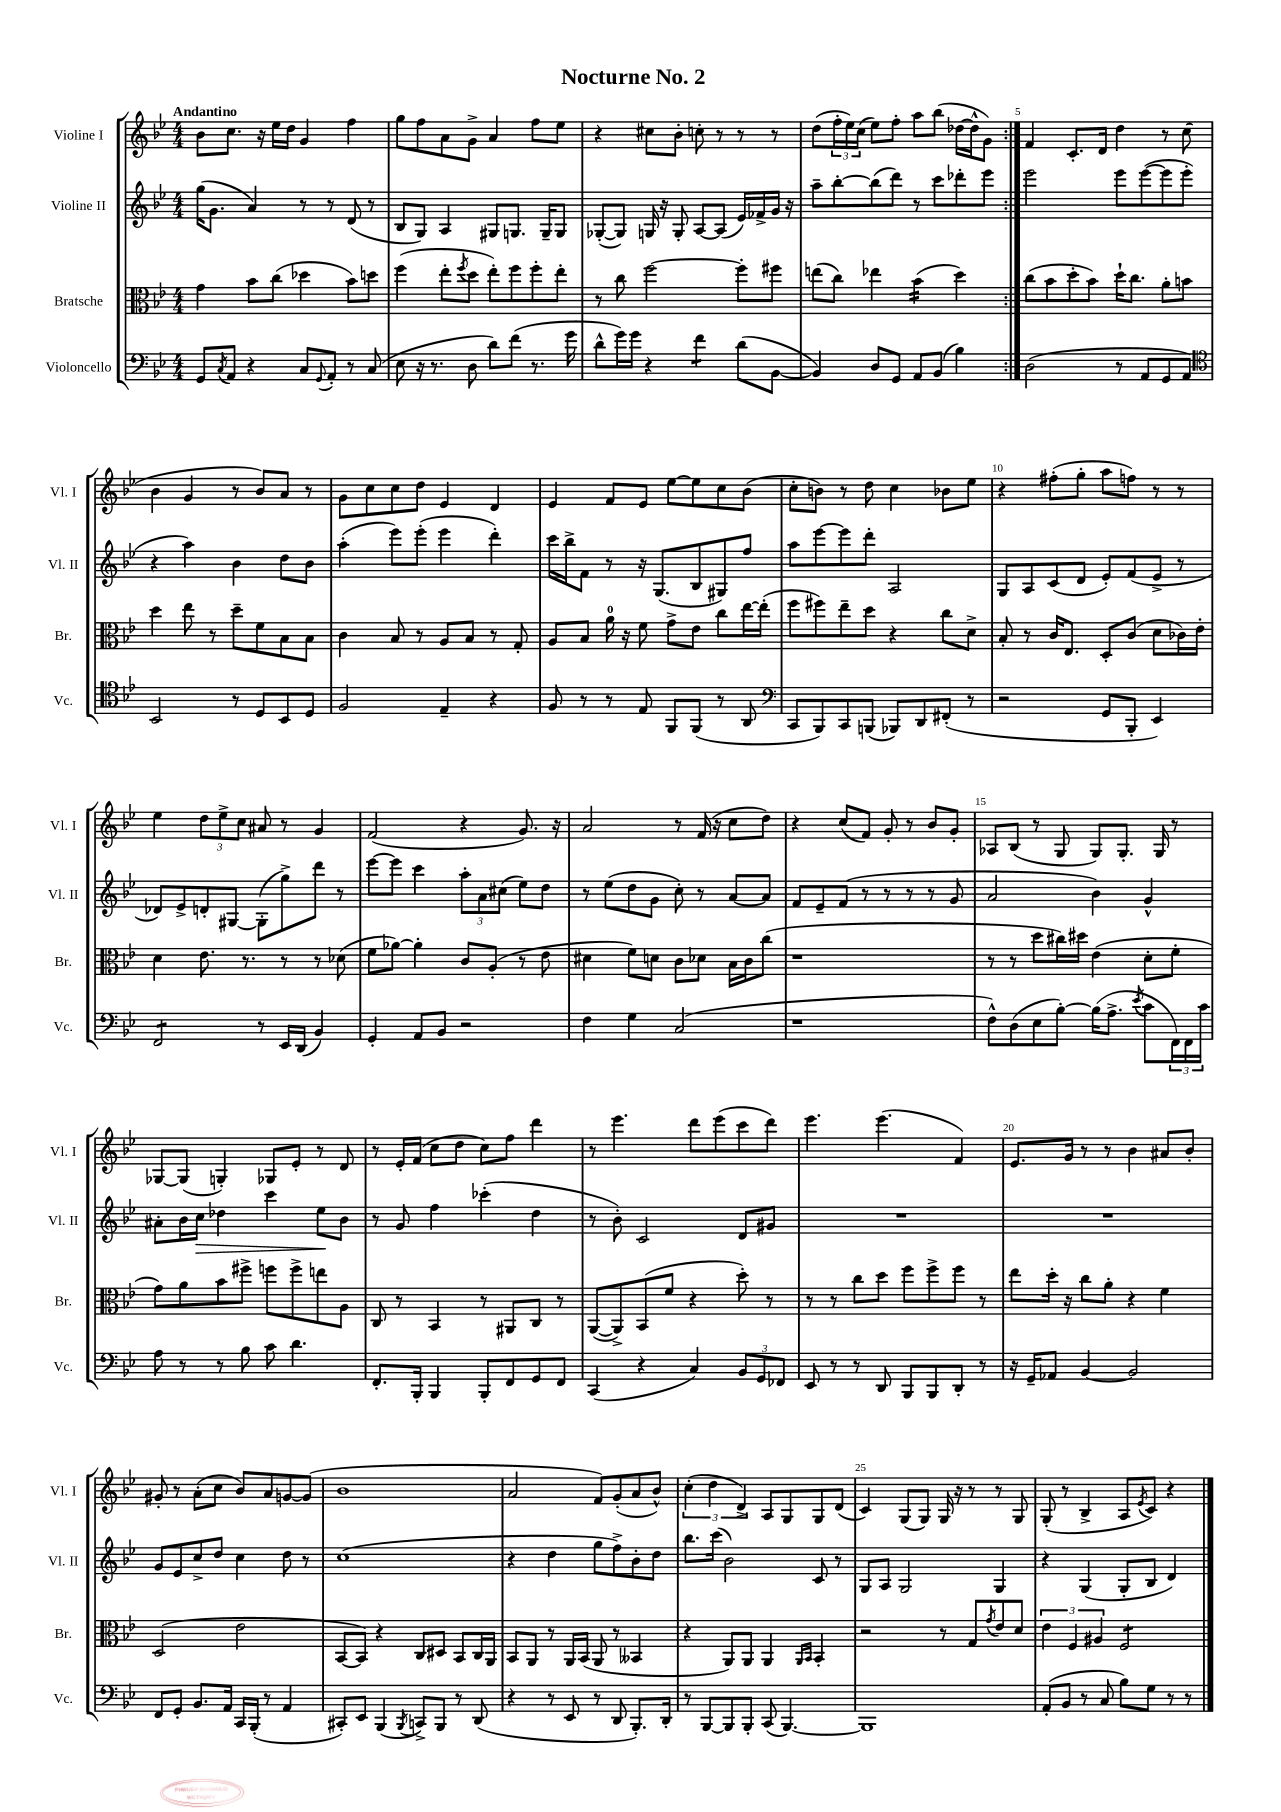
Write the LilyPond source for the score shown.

\header { title = "Nocturne No. 2" }
<<
\new StaffGroup <<
\new Staff = "s0" \with { instrumentName = "Violine I" shortInstrumentName = "Vl. I" } {
    \clef treble \key bes \major \numericTimeSignature \time 4/4 \tempo "Andantino"
    \repeat volta 2 { bes'8 c''8. r16 ees''16 d''16 g'4 f''4 |
    g''8 f''8 a'8 g'8-> a'4 f''8 ees''8 |
    r4 cis''8 bes'8-. c''8-. r8 r8 r8 |
    d''8( \tuplet 3/2 { f''16-. ees''16) c''16( } ees''8) f''8-. a''8 bes''8( des''16~ des''16-^ g'8) | }
    f'4 c'8.-. d'16 d''4 r8 c''8( |
    bes'4 g'4 r8 bes'8) a'8 r8 |
    g'8 c''8 c''8 d''8 ees'4 d'4 |
    ees'4 f'8 ees'8 ees''8~ ees''8 c''8 bes'8( |
    c''8-. b'8) r8 d''8 c''4 bes'8 ees''8 |
    r4 fis''8-.( g''8-. a''8 f''8) r8 r8 |
    ees''4 \tuplet 3/2 { d''8 ees''8-> c''8 } ais'8 r8 g'4 |
    f'2( r4 g'8.) r16 |
    a'2 r8 f'16( r16 c''8 d''8) |
    r4 c''8( f'8) g'8-. r8 bes'8 g'8-. |
    aes8 bes8( r8 g8 g8) g8.-. g16 r8 |
    ges8~ ges8( g4-.) ges8 ees'8-. r8 d'8 |
    r8 ees'16-. f'16( c''8 d''8 c''8) f''8 d'''4 |
    r8 ees'''4. d'''8 ees'''8( c'''8 d'''8) |
    ees'''4. ees'''4.( f'4) |
    ees'8. g'16 r8 r8 bes'4 ais'8 bes'8-. |
    gis'8-. r8 a'8-.( c''8 bes'8) a'8 g'8~ g'8( |
    bes'1 |
    a'2 f'8) g'8-.( a'8 bes'8-^) |
    \tuplet 3/2 { c''4-.( d''4 d'4->) } a8 g8 g8 d'8( |
    c'4) g8( g8) g16 r16 r8 r8 g8 |
    g8-.( r8 bes4-> a8 \acciaccatura { ees'8 } c'8) r4 \bar "|." |
}
\new Staff = "s1" \with { instrumentName = "Violine II" shortInstrumentName = "Vl. II" } {
    \clef treble \key bes \major \numericTimeSignature \time 4/4
    \repeat volta 2 { g''16( g'8. a'4) r8 r8 d'8( r8 |
    bes8 g8) a4 gis8 g8. g16-- g8 |
    ges8~-.( ges8) g16 r16 g8-. a8~ a8( ees'16) fes'16-> g'16 r16 |
    a''8-- bes''8~-. bes''8( d'''8) r8 c'''8 des'''8-. ees'''8 | }
    ees'''2 ees'''8 ees'''8~( ees'''8 ees'''8-. |
    r4 a''4) bes'4 d''8 bes'8 |
    a''4-.( ees'''8) ees'''8-.( ees'''4 d'''4-.) |
    c'''16 bes''16-> f'8 r8 r16 g8.( bes8 gis8) f''8 |
    a''8 ees'''8~ ees'''8 d'''8-. a2 |
    g8 a8 c'8( d'8 ees'8-.) f'8( ees'8-> r8 |
    des'8) ees'8-> d'8-. gis8~ gis8-.( g''8->) d'''8 r8 |
    ees'''8~ ees'''8 c'''4 \tuplet 3/2 { a''8-. a'8 cis''8( } ees''8) d''8 |
    r8 ees''8( d''8 g'8 c''8-.) r8 a'8~ a'8 |
    f'8 ees'8-- f'8( r8 r8 r8 r8 g'8 |
    a'2 bes'4) g'4-^ |
    ais'8-. bes'16 c''16\> des''4 c'''4 ees''8\! bes'8 |
    r8 g'8 f''4 ces'''4-.( d''4 |
    r8 bes'8-.) c'2 d'8 gis'8 |
    R1 |
    R1 |
    g'8 ees'8 c''8-> d''8 c''4 d''8 r8 |
    c''1( |
    r4 d''4 g''8 f''8->) bes'8-. d''8 |
    bes''8. c'''16( bes'2) c'8 r8 |
    g8 a8 g2 g4 |
    r4 g4( g8-. bes8 d'4) \bar "|." |
}
\new Staff = "s2" \with { instrumentName = "Bratsche" shortInstrumentName = "Br." } {
    \clef alto \key bes \major \numericTimeSignature \time 4/4
    \repeat volta 2 { g'4 bes'8 c''8( des''4 bes'8) d''8 |
    f''4( ees''8-. \acciaccatura { f''8 } d''8 ees''8-.) f''8 f''8-. ees''8-. |
    r8 c''8 f''2~ f''8-. fis''8 |
    e''8( c''8) ees''4 bes'4:16( d''4) | }
    c''8( bes'8 d''8-. bes'8) d''16-! c''8. a'8-. b'8 |
    d''4 ees''8 r8 d''8-- f'8 bes8 bes8 |
    c'4 bes8 r8 a8 bes8 r8 g8-. |
    a8 bes8 a'16-0 r16 f'8 g'8-> ees'8 c''8 ees''16~ ees''16-.( |
    f''8 fis''8) ees''8-- d''8 r4 c''8 d'8-> |
    bes8-. r8 c'16 ees8. d8-. c'8( d'8 ces'16) ees'16-. |
    d'4 ees'8. r8. r8 r8 des'8( |
    f'8 aes'8~) aes'4-. c'8 a8-.( r8 ees'8 |
    dis'4 f'8) d'8 c'8 des'8 bes16 c'16 c''8( |
    r1 |
    r8 r8 d''8 cis''16) dis''16 ees'4( d'8-. f'8-. |
    g'8) a'8 bes'8 fis''8-> f''8 f''8-> e''8 a8 |
    c8 r8 bes,4 r8 ais,8 c8 r8 |
    a,8~( a,8->) bes,8( f'8 r4 d''8-.) r8 |
    r8 r8 c''8 d''8 f''8 f''8-> f''8 r8 |
    ees''8 d''16-. r16 c''8 a'8-. r4 f'4 |
    d2( ees'2 |
    bes,8~ bes,8) r4 c8 dis8 bes,8 c16 a,16 |
    bes,8 a,8 r8 a,16 bes,16( a,8 r8 beses,4 |
    r4 a,8) a,8 a,4 \grace { a,16 bes,16 } bes,4-. |
    r2 r8 g8 \acciaccatura { g'8 } ees'8 d'8 |
    \tuplet 3/2 { ees'4 f4 ais4 } f2:8 \bar "|." |
}
\new Staff = "s3" \with { instrumentName = "Violoncello" shortInstrumentName = "Vc." } {
    \clef bass \key bes \major \numericTimeSignature \time 4/4
    \repeat volta 2 { g,8 \acciaccatura { c8 } a,8 r4 c8 \appoggiatura { g,8 } a,8-. r8 c8( |
    ees8 r16 r8. d8 d'8) f'8( r8. g'16 |
    d'8-^ g'16) g'16 r4 f'4:8 d'8( bes,8~ |
    bes,4) d8 g,8 a,8 bes,8( bes4) | }
    d2( r8 a,8 g,8 a,8) |
    \clef tenor bes,2 r8 d8 bes,8 d8 |
    f2 ees4-- r4 |
    f8 r8 r8 ees8 f,8 f,8( r8 a,8 |
    \clef bass c,8 bes,,8) c,8 b,,8( bes,,8) d,8 fis,8-.( r8 |
    r2 g,8 bes,,8-. ees,4) |
    f,2:8 r8 ees,16 d,16( bes,4) |
    g,4-. a,8 bes,8 r2 |
    f4 g4 c2( |
    r1 |
    f8-^) d8( ees8 bes8~-.) bes16( a8.-> \acciaccatura { ees'8 } c'8 \tuplet 3/2 { f,16) f,16 c'16 } |
    a8 r8 r8 bes8 c'8 d'4. |
    f,8.-. bes,,16-. bes,,4 bes,,8-. f,8 g,8 f,8 |
    c,4( r4 c4) \tuplet 3/2 { bes,8 g,8 fes,8 } |
    ees,8 r8 r8 d,8 bes,,8 bes,,8 d,8-. r8 |
    r16 g,16-- aes,8 bes,4~ bes,2 |
    f,8 g,8-. bes,8. a,16 c,16 bes,,16-.( r8 a,4 |
    cis,8-.) ees,8 bes,,4( \acciaccatura { bes,,8 } c,8->) bes,,8 r8 d,8( |
    r4 r8 ees,8 r8 d,8 bes,,8.-.) d,16-. |
    r8 bes,,8~ bes,,8 bes,,8-. c,8( bes,,4.~) |
    bes,,1 |
    a,8-.( bes,8 r8 c8 bes8) g8 r8 r8 \bar "|." |
}
>>
>>
\layout { \context { \Score \override BarNumber.break-visibility = ##(#f #t #t) barNumberVisibility = #(every-nth-bar-number-visible 5) } }
